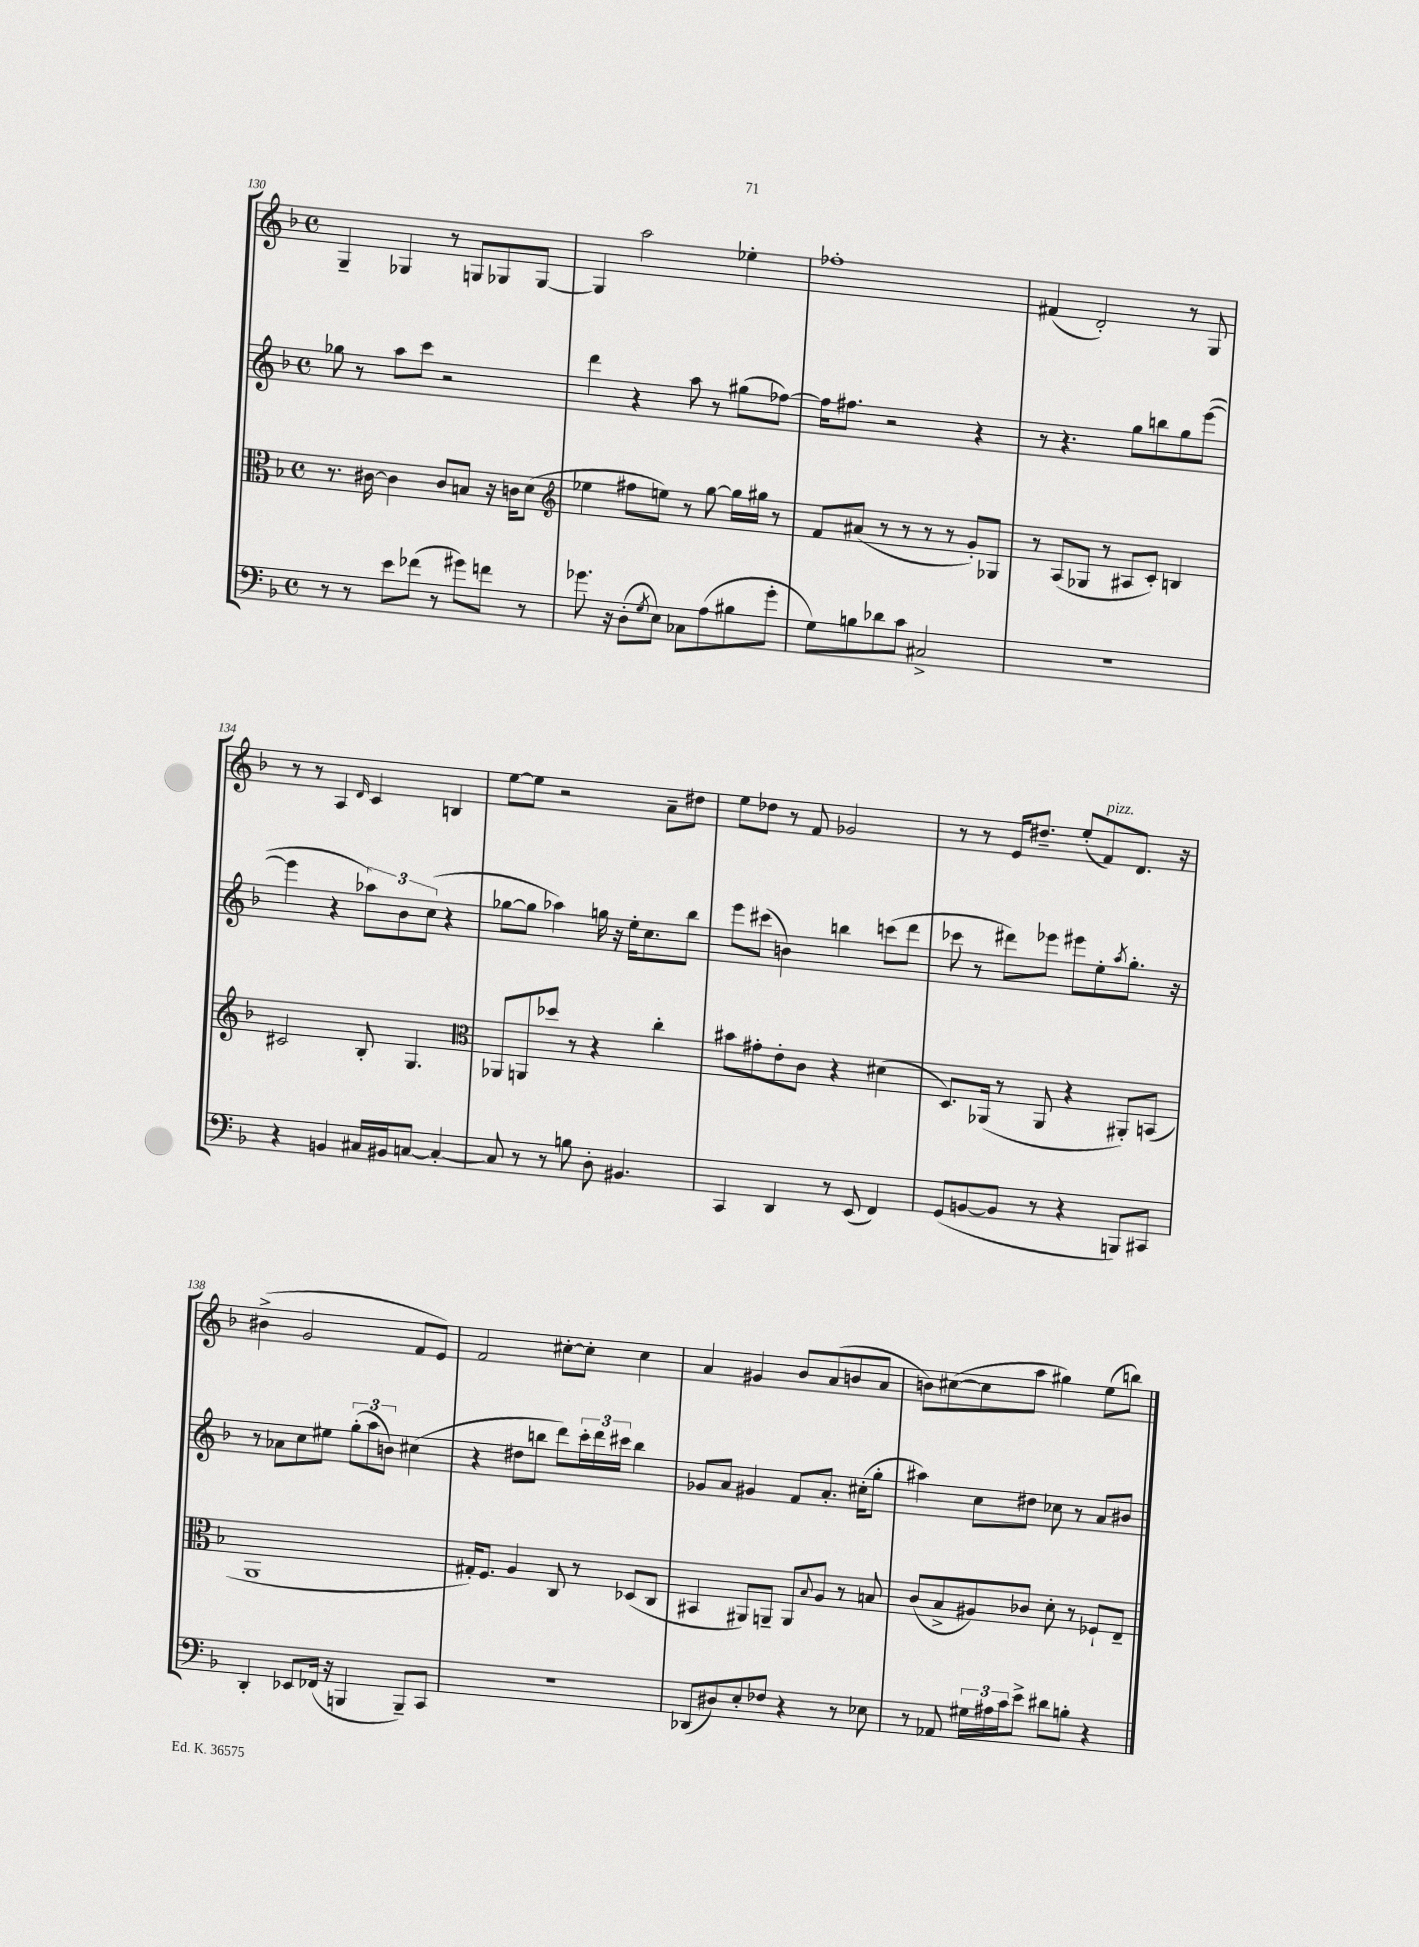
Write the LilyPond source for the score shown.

<<
\new StaffGroup <<
\new Staff = "s0" {
    \clef treble \key f \major \defaultTimeSignature \time 4/4
    g4-- ges4 r8 g8 ges8 ges8~ |
    ges4 a''2 ees''4-. |
    fes''1-. |
    fis'4( d'2-.) r8 g8 |
    r8 r8 a4 \grace { d'16 } c'4 b4 |
    e''8~ e''8 r2 a'8-- dis''8 |
    e''8 des''8 r8 f'8 ges'2 |
    r8 r8 e'16 dis''8.-- e''8-.( f'8^\markup { \italic "pizz." }) d'8. r16 |
    bis'4->( g'2 f'8 e'8) |
    f'2 cis''8~-. cis''8-. cis''4 |
    a'4 gis'4 bes'8 a'8( b'8 a'8 |
    b'8) cis''8~( cis''8 a''8 gis''4) e''8( b''8) \bar "|." |
}
\new Staff = "s1" {
    \clef treble \key f \major \defaultTimeSignature \time 4/4
    ges''8 r8 a''8 c'''8 r2 |
    d'''4 r4 a''8 r8 gis''8( fes''8~) |
    fes''16 fis''8. r2 r4 |
    r8 r4. g''8 b''8 g''8 e'''8~( |
    e'''4 r4 \tuplet 3/2 { aes''8) bes'8 c''8( } r4 |
    ges''8~ ges''8 aes''4) g''16 r16 e''16-. c''8. bes''8 |
    e'''8 cis'''8( b'4) b''4 c'''8( d'''8 |
    ces'''8 r8 dis'''8) ees'''8 eis'''8 e''8-. \acciaccatura { a''8 } g''8.-. r16 |
    r8 aes'8 c''8 eis''8 \tuplet 3/2 { g''8-.( a''8 b'8) } cis''4( |
    r4 dis''8 b''8 d'''8) \tuplet 3/2 { c'''16-. d'''16 cis'''16 } b''4 |
    ges'8 a'8 gis'4 f'8 a'8.-. cis''16-.( g''8-. |
    ais''4) c''8 dis''8 ces''8 r8 a'8 bis'8 \bar "|." |
}
\new Staff = "s2" {
    \clef alto \key f \major \defaultTimeSignature \time 4/4
    r8. cis'16~ cis'4 cis'8 b8 r16 c'16 d'8( |
    \clef treble ees''4 fis''8 e''8) r8 g''8~ g''16 gis''16 r8 |
    f'8 ais'8( r8 r8 r8 r8 g'8-.) ges8 |
    r8 a8( ges8 r8 ais8 c'8-.) b4 |
    cis'2 bes8-. g4. |
    \clef alto aes,8 a,8 des''8 r8 r4 c''4-. |
    bis'8 gis'8-. e'8-. c'8 r4 dis'4( |
    d8.) aes,16( r8 aes,8 r4 ais,8-.) b,8( |
    a,1 |
    gis16-.) f8. a4 c8 r8 des8( c8 |
    bis,4 ais,8) a,8-- a,8 \appoggiatura { bes8 } a8 r8 b8 |
    c'8( bes8-> ais8) ces'8 d'8-. r8 fes8-! e8-- \bar "|." |
}
\new Staff = "s3" {
    \clef bass \key f \major \defaultTimeSignature \time 4/4
    r8 r8 e'8 fes'8( r8 gis'8) f'8 r8 |
    ges'8. r16 d8-.( \acciaccatura { g8 } e8) ces8 a8( bis8 ges'8-. |
    g8) b8 des'8 c'8 cis2-> |
    R1 |
    r4 b,4 cis16 bis,16 c8~ c4~-. |
    c8 r8 r8 b8 d8-. bis,4. |
    c,4 d,4 r8 e,8( f,4) |
    g,8( b,8~ b,8 r8 r4 b,,8) cis,8 |
    d,4-. ees,8 fes,16( r16 b,,4 b,,8--) c,8 |
    R1 |
    des,8( dis8) e8-. fes8 r4 r8 ees8 |
    r8 aes,8 \tuplet 3/2 { gis16 ais16 c'16 } e'8-> dis'8 b8-. r4 \bar "|." |
}
>>
>>
\layout { \context { \Score currentBarNumber = #130 } }
